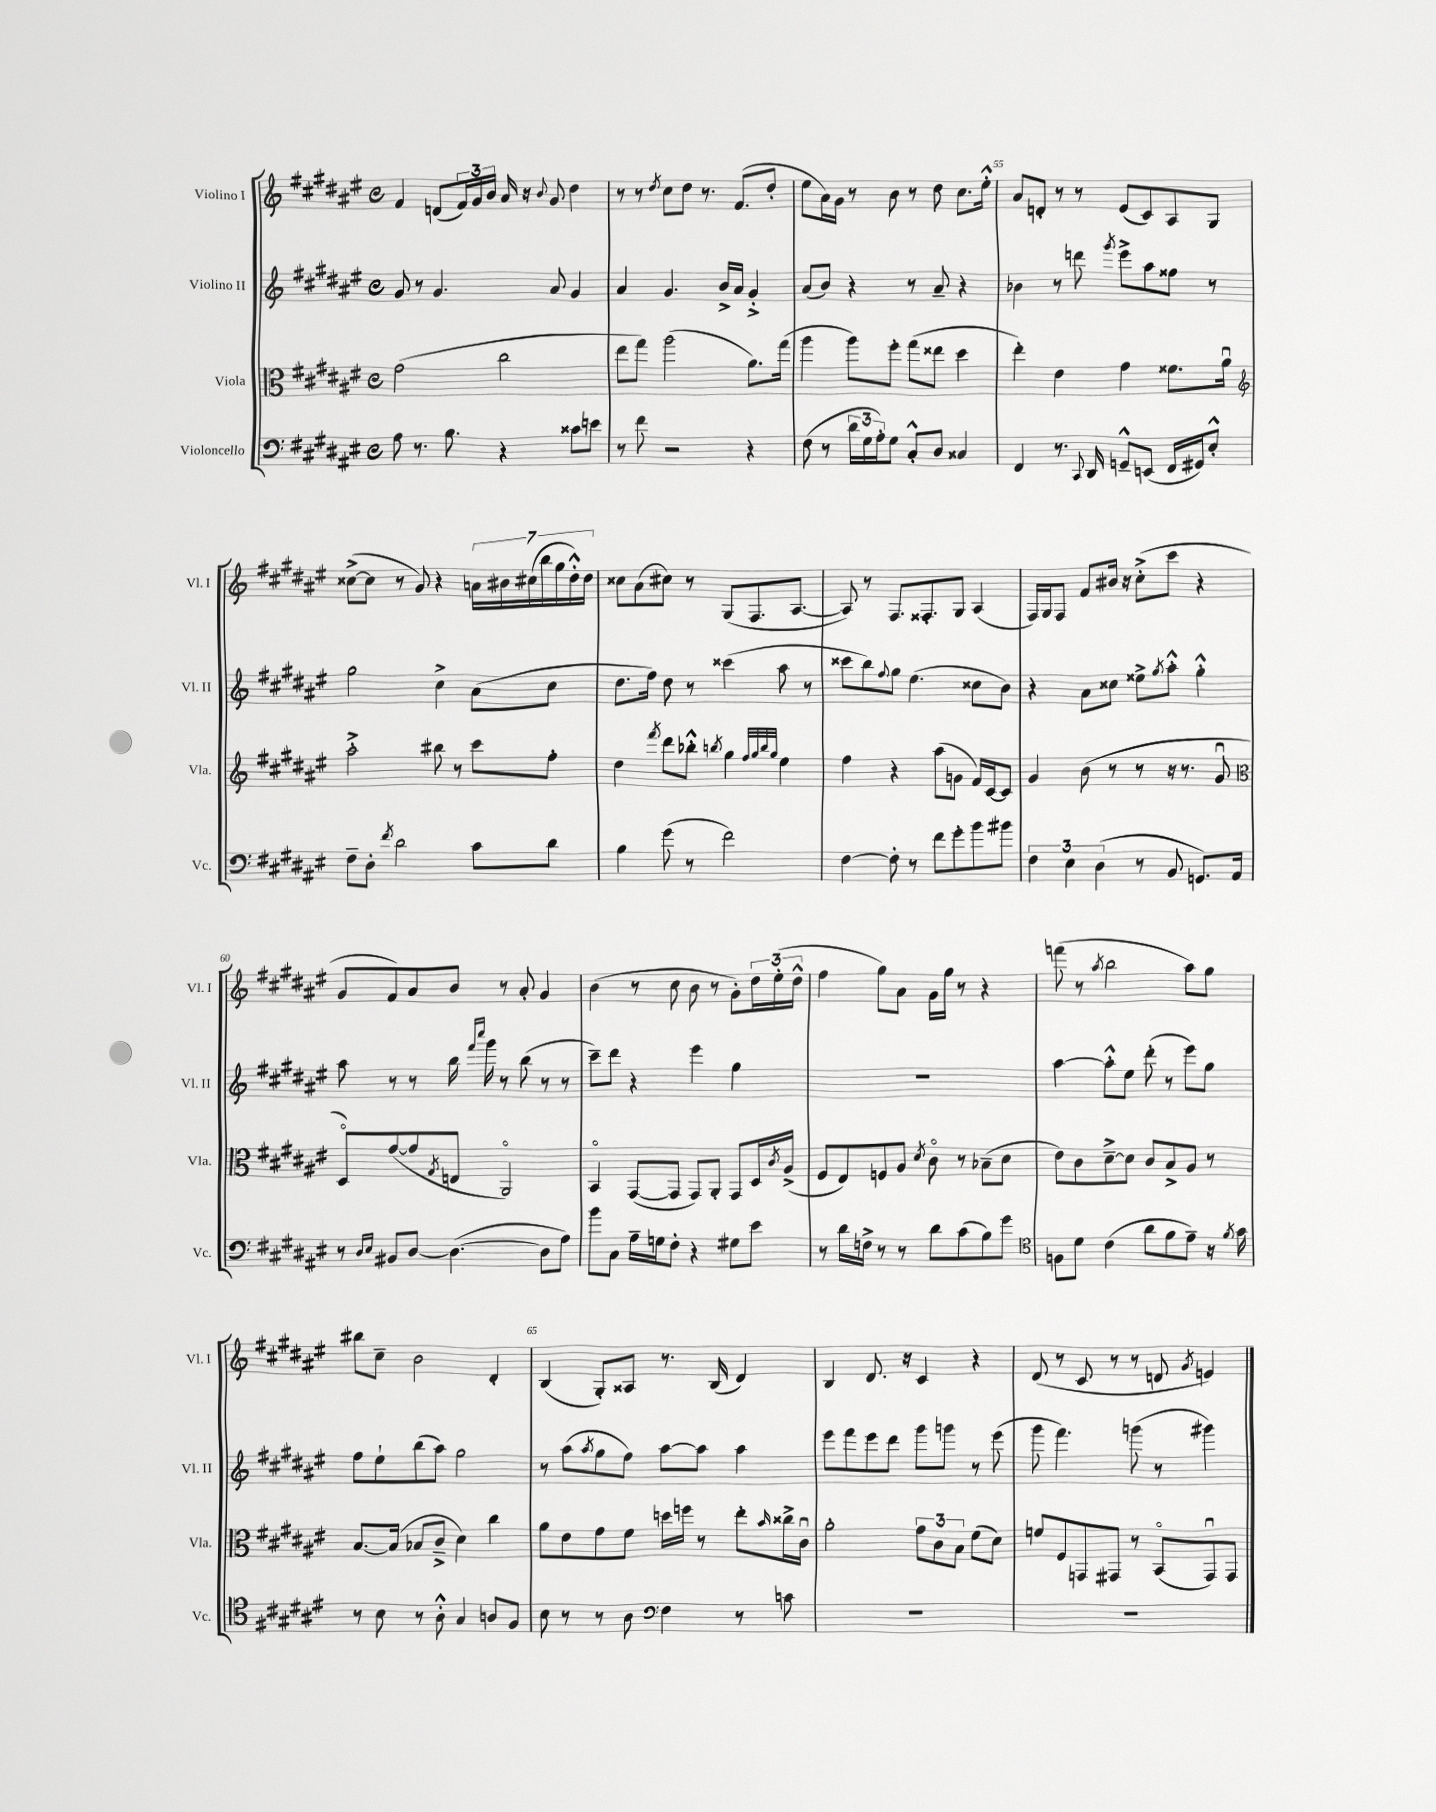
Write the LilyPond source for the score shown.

<<
\new StaffGroup <<
\new Staff = "s0" \with { instrumentName = "Violino I" shortInstrumentName = "Vl. I" } {
    \clef treble \key fis \major \defaultTimeSignature \time 4/4
    fis'4 d'8( \tuplet 3/2 { fis'16) gis'16 b'16 } ais'16 r16 \appoggiatura { b'8 } gis'8 dis''4 |
    r8 r8 \acciaccatura { dis''8 } cis''8 dis''8 r8. fis'8.( dis''8-. |
    eis''8 ais'16) gis'16 r8 b'8 r8 dis''8 cis''8. eis''16-.-^ |
    ais'8 d'8-. r8 r8 eis'8( cis'8) ais8 gis8 |
    cisis''8~->( cisis''8 r8 gis'8) r4 \tuplet 7/4 { a'16 bis'16 cis''16( b''16 gis''16 dis''16-.-^) dis''16 } |
    cisis''8 ais'8( cis''8) r8 gis8( fis8. ais8.~ |
    ais8) r8 fis8. fisis8.-. gis8 ais4( |
    fis16) gis16 fis8 fis'8 bis'16 r16 cis''8-.->( cis'''8 r4 |
    gis'8 fis'8) ais'8 b'8 r8 ais'8-. gis'4 |
    b'4( r8 cis''8 b'8 r8 gis'8-.) \tuplet 3/2 { dis''16 eis''16-.( dis''16-^ } |
    fis''4 gis''8) ais'8 gis'16 gis''16 r8 r4 |
    f'''8( r8 \acciaccatura { ais''8 } b''2 ais''8) gis''8 |
    bis''8 cis''8-- b'2 dis'4-. |
    b4( gis8-.) aisis8 r8. b16( dis'4) |
    b4 dis'8. r16 cis'4 r4 |
    dis'8( r8 cis'8 r8 r8 d'8 \acciaccatura { gis'8 } e'4) \bar "|." |
}
\new Staff = "s1" \with { instrumentName = "Violino II" shortInstrumentName = "Vl. II" } {
    \clef treble \key fis \major \defaultTimeSignature \time 4/4
    gis'8 r8 gis'4. ais'8 gis'4 |
    ais'4 gis'4. b'16-> ais'16 gis'4-.-> |
    ais'8( b'8) r4 r8 ais'8-- r4 |
    bes'4 r8 d'''8 \acciaccatura { gis'''8 } eis'''8-> ais''8 fisis''8 r8 |
    gis''2 cis''4-> ais'8( cis''8 |
    dis''8. fis''16) dis''8 r8 cisis'''4( ais''8 r8 |
    cisis'''8 b''8) \appoggiatura { fis''8 } gis''8 eis''4.( cisis''8 b'8) |
    r4 ais'8 cisis''8 eisis''8-> \acciaccatura { gis''8 } ais''8-.-^ gis''4-.-^ |
    ais''8 r8 r8 b''16 \grace { fis'''16 cis''''16 } gis'''16 r8 b''8( r8 r8 |
    cis'''8--) dis'''8 r4 eis'''4 gis''4 |
    R1 |
    ais''4~ ais''8-.-^ eis''8 dis'''8-.( r8 eis'''8) gis''8 |
    fis''8 eis''8-! b''8( ais''8) gis''2 |
    r8 ais''8( \acciaccatura { ais''8 } gis''8 fis''8) ais''8~ ais''8 ais''4 |
    eis'''8 fis'''8 eis'''8 dis'''8 gis'''8 g'''8 r8 eis'''8( |
    gis'''8 fis'''4.) g'''8( r8 gis'''4) \bar "|." |
}
\new Staff = "s2" \with { instrumentName = "Viola" shortInstrumentName = "Vla." } {
    \clef alto \key fis \major \defaultTimeSignature \time 4/4
    gis'2( cis''2 |
    eis''8 gis''8) ais''2( ais'8.) gis''16( |
    ais''4 ais''8) fis''8-. gis''8( eisis''8 dis''4 |
    eis''4-.) eis'4 gis'4 fisis'8. ais'16\downbow |
    \clef treble ais''2-.-> bis''8 r8 cis'''8 fis''8-. |
    dis''4 \acciaccatura { fis'''8 } dis'''8 bes''8-.-^ \acciaccatura { b''8 } gis''4 \grace { fis''32 gis''32 b''32 gis''32 } eis''4 |
    fis''4 r4 ais''8( g'8 fis'16) cis'16~ cis'8 |
    gis'4 b'8( r8 r8 r16 r8. gis'8\downbow |
    \clef alto dis8\flageolet) gis'8~( gis'8 \acciaccatura { gis8 } e8 ais,2\flageolet) |
    b,4\flageolet gis,8~( gis,8 gis,8) ais,8-. gis,8 dis16 \acciaccatura { cis'8 } ais16->( |
    fis8 eis8) f8 ais8 \acciaccatura { dis'8 } cis'8\flageolet r8 bes8--( dis'8 |
    eis'8) cis'8 dis'8~---> dis'8 cis'8 b8-> ais8 r8 |
    b8.~ b16( bes8 cis'8---> dis'4) cis''4 |
    ais'8 eis'8 gis'8 fis'8 d''16 f''16 r8 eis''8-. \grace { b'16 } cisis''16-> cis'16\downbow |
    ais'2-. \tuplet 3/2 { gis'8 cis'8 b8 } fis'8( dis'8) |
    f'8 fis8 g,8 gis,8 r8 b,8\flageolet( gis,8\downbow) gis,8 \bar "|." |
}
\new Staff = "s3" \with { instrumentName = "Violoncello" shortInstrumentName = "Vc." } {
    \clef bass \key fis \major \defaultTimeSignature \time 4/4
    ais8 r8. b8. r4 cisis'8 e'8 |
    r8 fis'8 r2 r4 |
    fis8( r8 \tuplet 3/2 { dis'16 gis16 ais16-.) } gis8 cis8-.-^ dis8 cisis4 |
    fis,4 r8. \appoggiatura { cis,8 } dis,16 g,8---^ e,8( fis,16 gis,16) eis8-.-^ |
    fis8-- dis8-. \acciaccatura { fis'8 } dis'2 cis'8 dis'8 |
    b4 gis'8( r8 fis'2) |
    fis4~ fis8-. r8 fis'8 gis'8-. b'8 bis'8 |
    \tuplet 3/2 { fis4 eis4 dis4( } r8 b,8 g,8.) ais,16 |
    r8 \grace { dis16 eis16 } bis,8 dis8~ dis4.~( dis8 ais8) |
    b'8 cis8 ais16-- g16 fis8-. r4 gis8 eis'8 |
    r8 dis'16 f16-> r8 r8 dis'8 cis'8( b8) gis'8 |
    \clef tenor f8 dis'8 cis'4( ais'8 fis'8 eis'8--) r16 \acciaccatura { fis'8 } gis'16 |
    r8 b8 r8 ais8-.-^ gis4 a8 fis8 |
    b8 r8 r8 ais8 \clef bass fis4 r8 c'8 |
    R1 |
    R1 \bar "|." |
}
>>
>>
\layout { \context { \Score currentBarNumber = #52 \override BarNumber.break-visibility = ##(#f #t #t) barNumberVisibility = #(every-nth-bar-number-visible 5) } }
